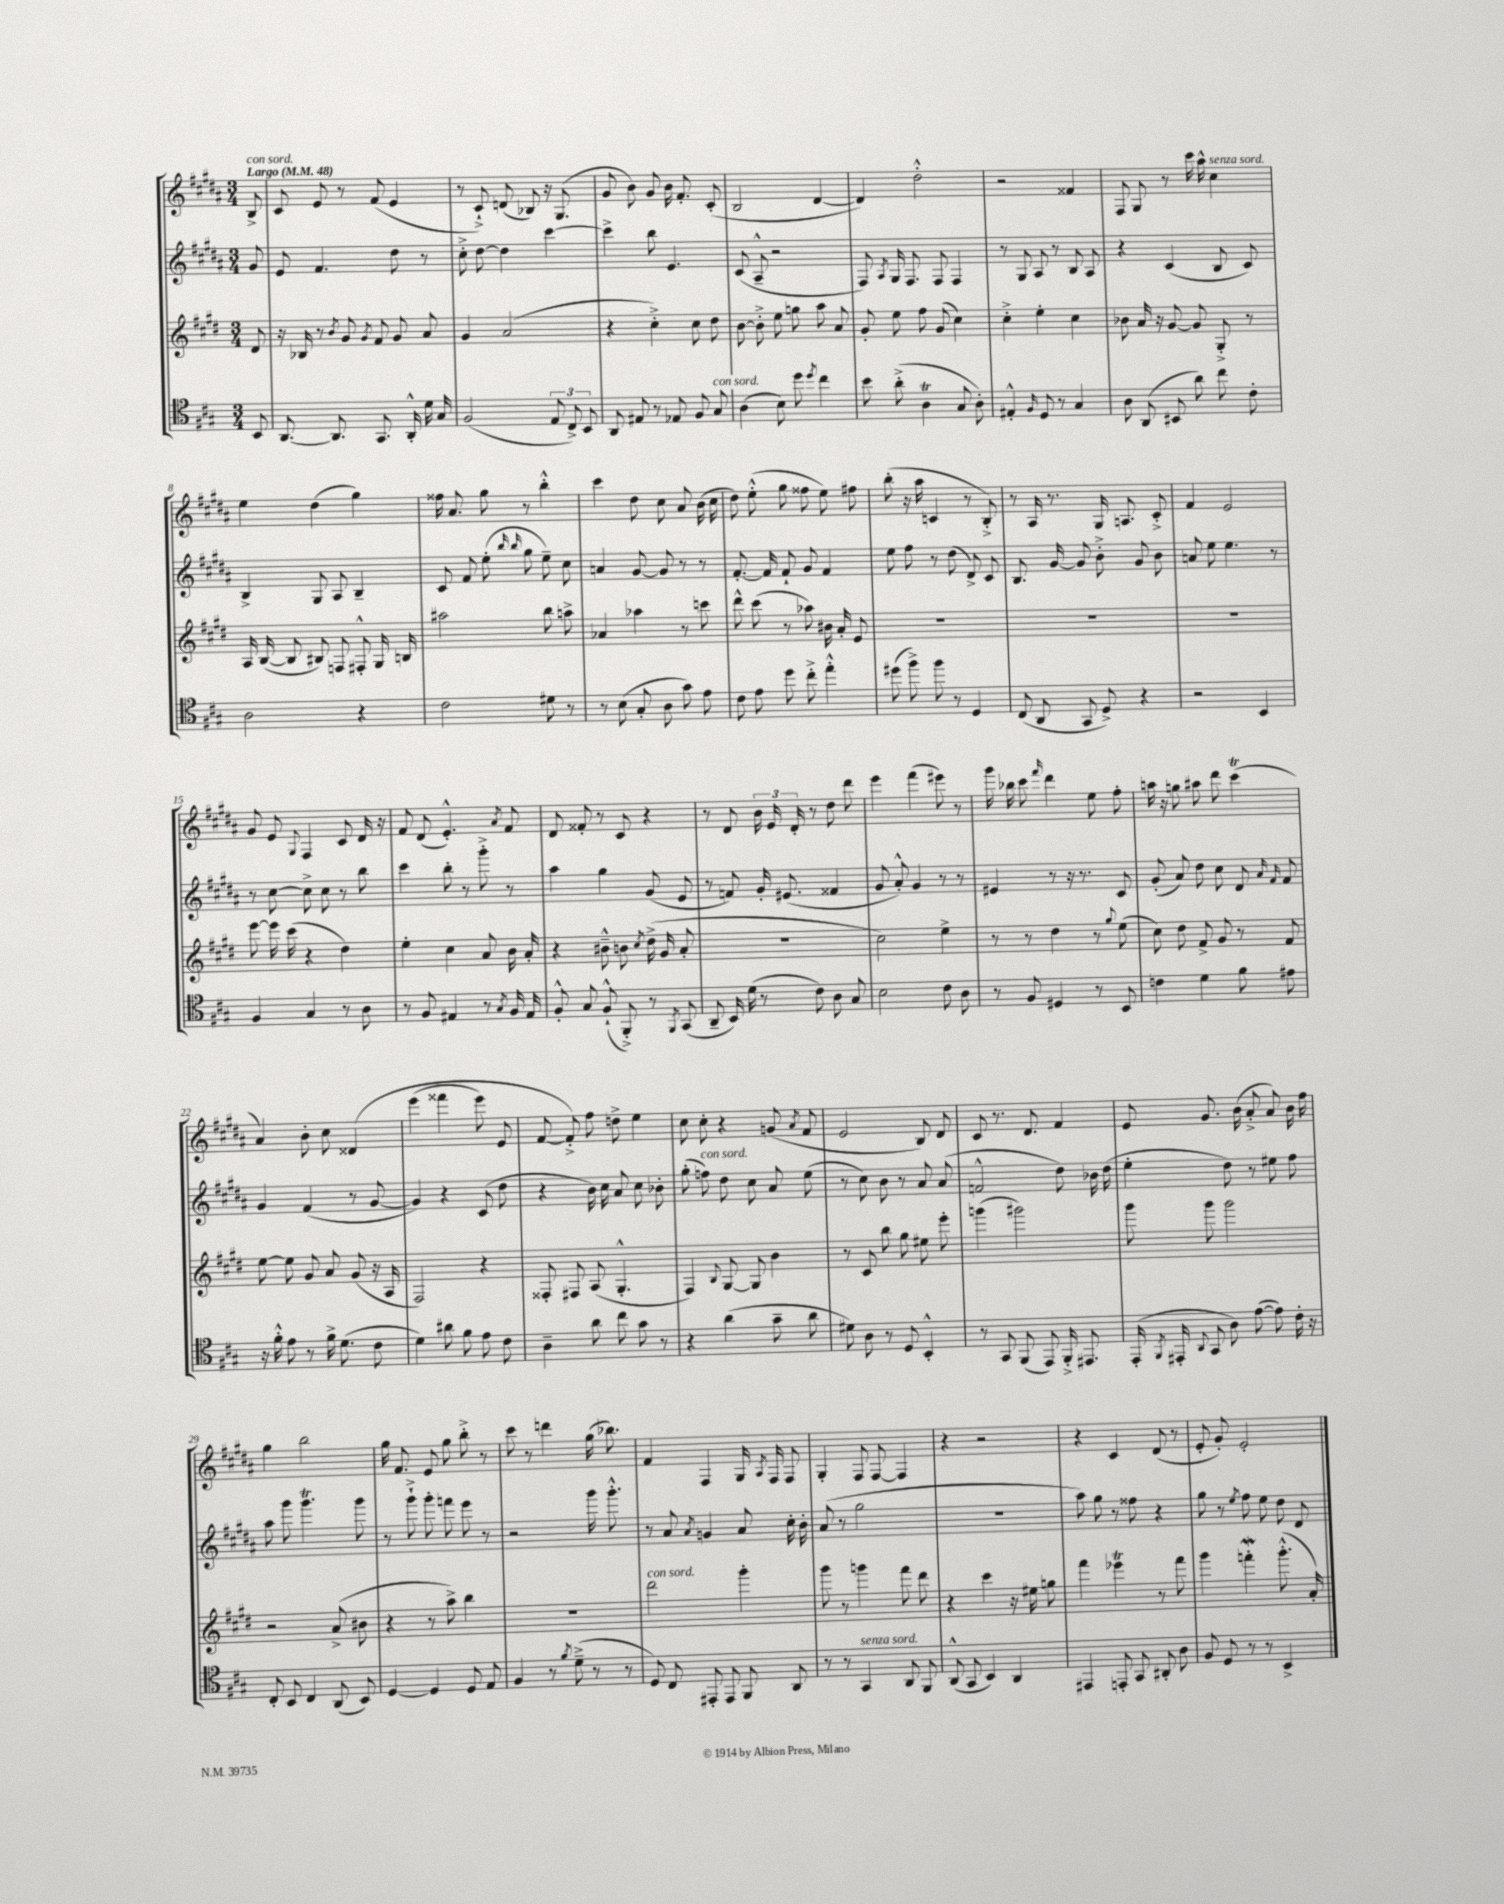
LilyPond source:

<<
\new StaffGroup <<
\new Staff = "s0" {
    \clef treble \key b \major \numericTimeSignature \time 3/4 \partial 8 \tempo "Largo" 4 = 48
    \autoBeamOff b8->^\markup { \italic "con sord." } |
    cis'8 e'8 r8 fis'8( e'4 |
    r8 cis'8-!->) d'8( bes8) r16 gis8.( |
    gis'8 b'8) gis'8 b'16 fis'8.-. cis'8-.( |
    b2 dis'4~ |
    dis'4) dis''2-.-^ |
    r2 fisis'4 |
    fis8 gis8 r8 cis'''16 ais''16-^ cis''4^\markup { \italic "senza sord." } |
    e''4 dis''4( gis''4) |
    fisis''16 ais'8. gis''8 r8 b''4-.-^ |
    cis'''4 dis''8 cis''8 ais'8 b'16( cis''16 |
    dis''8) e''8-.-^( gis''8 fisis''8 e''8) fis''8 |
    b''8-.( r16 ais''16 c'4 r8 b8-.->) |
    r8 ais16 r8. gis16 a8. cis'8-.-> |
    fis'4 e'2 |
    gis'8 e'8 \appoggiatura { gis8 } fis4 cis'8 dis'16 r16 |
    fis'8 dis'8( e'4.-.-^) \acciaccatura { ais'8 } fis'8 |
    dis'8 fisis'8-. r8 cis'8 r4 |
    r8 dis'8 \tuplet 3/2 { b'16 e'16 dis'16-. } r8 dis''8 dis'''8 |
    e'''4 fis'''4( eis'''8) r8 |
    gis'''16 bes''16 cis'''8 \grace { fis'''16 } dis'''4 e''8 fis''8-. |
    a''16 r16 g''8 ais''8 dis'''8 cis'''4\trill( |
    ais'4) b'8-. cis''8 disis'4\( |
    e'''4( fisis'''4 e'''8) e'8 |
    fis'8~ fis'8-.->\) fis''8 d''8-> e''4 |
    cis''8 cis''8-. r4 g'8( \acciaccatura { ais'8 } fis'8 |
    e'2 b8) dis'8 |
    cis'8 r8. dis'8. fis'4 |
    e'8 gis'8. b'16( ais'8-.-> ais'8) b'16 fis''16 |
    gis''4 b''2 |
    gis''16 fis'8. e'8 gis''8 b''8-.-> r8 |
    cis'''8 r8 d'''4 gis''16( bes''8.) |
    fis'4 fis4 gis16 \acciaccatura { ais8 } fis16 fis8 |
    gis4-. fis8 fis8~ fis4 |
    r4 r2 |
    r4 cis'4 dis'8( r8 |
    e'8-. gis'8-.) e'2-. \bar "|." |
}
\new Staff = "s1" {
    \clef treble \key b \major \numericTimeSignature \time 3/4 \partial 8
    \autoBeamOff gis'8 |
    e'8 fis'4. dis''8 r8 |
    cis''8-.-> dis''8~ dis''4 cis'''4~ |
    cis'''4-> b''8 e'4. |
    cis'8( ais8---^ r2 |
    fis8) \acciaccatura { ais8 } gis16 fis8. fis8 fis4 |
    r8 gis8 ais8 r8 b8 ais8 |
    r4 cis'4( b8 cis'8) |
    b4-> gis8 ais8 b4-- |
    cis'8 fis'8 e''8-.( \grace { b''16 b''16 } gis''8 e''8--) cis''8 |
    a'4 gis'8~ gis'8 r8 r8 |
    fis'8.~-. fis'16 fis'8-! gis'8 fis'4 |
    e''8 fis''8 r8 dis''8( dis'8->) cis'8 |
    b8. gis'16~ gis'8 b'8-.-> gis'8 b'8 |
    a'8 e''8 e''4. r8 |
    r8 cis''8~ cis''8-> cis''8 r8 b''8 |
    cis'''4 b''8-. r8 gis'''8-.-> r8 |
    ais''4 gis''4 gis'8( e'8 |
    r8 f'8) gis'16-. eis'8.( fisis'4 |
    gis'8 ais'8-.-^) gis'4 r8 r8 |
    eis'4 r8 r16 r8. cis'8 |
    gis'8-.( ais'8) dis''8 cis''8 dis'8 \grace { ais'16 fis'16 } fis'8 |
    gis'4 fis'4( r8 gis'8~ |
    gis'4) r4 cis'8( dis''8 |
    r4 b'16) cis''16 ais'8 cis''8 bes'8-. |
    gis''8-.( f''8^\markup { \italic "con sord." }) dis''8 cis''8 ais'8 e''8( |
    r8 cis''8) b'8 r8 ais'8 ais'8( |
    f'2-^ dis''8) bes'16 dis''16( |
    e''4-. dis''8) r8 eis''8 fis''8 |
    ais''8 gis'''8 gis'''4.\trill gis'''8 |
    r8 gis'''8-!-> gis'''8-. f'''8 e'''8 r8 |
    r2 gis'''16 gis'''8.-.-^ |
    r8 ais'8 \acciaccatura { ais'8 } g'4 ais'8 cis''16-. b'16-. |
    ais'8( r8 gis''2 |
    R2. |
    ais''8) gis''8 r8 fisis''8 r4 |
    gis''8 r8 \acciaccatura { e''8 } fis''8 e''8 dis''8 dis'8 \bar "|." |
}
\new Staff = "s2" {
    \clef treble \key e \major \numericTimeSignature \time 3/4 \partial 8
    \autoBeamOff dis'8 |
    r16 bes16 r8 \acciaccatura { b'8 } gis'8 \acciaccatura { gis'8 } fis'8 gis'8 a'8 |
    gis'4 a'2( |
    r4 cis''4-.->) cis''8 dis''8 |
    b'8~ b'8-.-> e''8 g''8 a''8 a'8 |
    gis'8-. e''8 fis''8 gis'8( cis''4) |
    cis''4-.-> e''4-. cis''4 |
    bes'8 a'16 r16 gis'8~ gis'8 gis8-.-> r8 |
    a16 b16~( b8 bis8) f8 fis8-.-^ gis16 b16 |
    ais''2 b''8 a''8-> |
    aes'4 aes''4 r8 c'''8 |
    dis'''8-^ cis'''8( r8 aes''8) bis'16 a'16-. e'8 |
    R2. |
    R2. |
    R2. |
    e'''8~ e'''16 cis'''16( r4 dis''4) |
    e''4-. cis''4 a'8 b'16 a'16-. |
    r4 bis'8---^ b'8 \acciaccatura { cis''8 } dis''16->( gis'16 a'8-. |
    R2. |
    cis''2) e''4-> |
    r8 r8 dis''4 r8 \appoggiatura { gis''8 } e''8( |
    cis''8) dis''8 fis'8-> gis'8 r8 fis'8 |
    e''8~ e''8 gis'8 a'8 gis'8( r16 a16 |
    fis2) r4 |
    fisis8-. fis8 a8( gis4.-.-^ |
    fis4) \appoggiatura { b8 } gis8~ gis8 b'4 |
    r8 cis'8 b''8 gis''8 eis''8 e'''8-. |
    g'''4( gis'''2) |
    gis'''8 gis'''8 gis'''2 |
    r2 a'8->( bis'8 |
    r4 r8 a''8->) b''4 |
    R2. |
    dis'''2^\markup { \italic "con sord." } gis'''4-. |
    gis'''8 r8 g'''4 fis'''8 dis'''8 |
    r4 cis'''4 r16 eis''16 g''8 |
    fis'''4 ees'''4\trill r8 fis'''8 |
    gis'''4 f'''4-.\mordent gis'''8.-.-^( a'16-.) \bar "|." |
}
\new Staff = "s3" {
    \clef tenor \key a \major \numericTimeSignature \time 3/4 \partial 8
    \autoBeamOff b,8 |
    a,8.~ a,8. gis,8. a,16-.-^ d'16 gis16 |
    fis2( \tuplet 3/2 { e8 cis8->) b,8 } |
    a,8 eis8 r8 ees8 fis8 gis8^\markup { \italic "con sord." } |
    a4( b8) d''8 \acciaccatura { d''8 } cis''4 |
    b'8 a'8-.->( a4\trill gis8 a8-.) |
    eis4-.-^ \grace { fis16 } d8 r8 gis4 |
    a8 a,8( bis,8 a'8) cis''8 cis'8-. |
    a2 r4 |
    cis'2 dis'8 r8 |
    r8 b8( gis8-. a8 gis'8) e'8 |
    cis'8 e'8 d''8 cis''8-.-> e''4-.-^ |
    dis''8( fis''8->) fis''8 r8 d4 |
    cis8( a,8 gis,8 d8->) r4 |
    r2 b,4 |
    fis4 gis4 r8 a8 |
    r8 fis8 eis4 r8 \acciaccatura { gis8 } fis16 eis16 |
    fis8-.-^ gis8 fis8-!-^( fis,8-.->) r8 \acciaccatura { fis,8 } gis,8( |
    a,8-- b,16) d'16( r8 cis'8) a8 gis8 |
    b2 cis'8 a8 |
    r8 fis8 dis4 r8 b,8 |
    c'4 d'4 fis'8 eis'8 |
    r16 fis'16-.-^ e'8 r8 fis'16-> d'8.( cis'8 |
    d'4) ais'8 fis'8 e'8 cis'8 |
    a4-- a'8 cis''8 gis'8 r8 |
    r4 a'4( gis'8-- a'8 |
    dis'8) a8 r8 d8 b,4-.-^ |
    r8 gis,8 fis,8( e,8) fis,16-.-> eis,8. |
    e,16-.( \acciaccatura { fis,8 } eis,16-. \appoggiatura { a,8 } gis,8 a8) e'8~( e'8) cis'16-. r16 |
    cis8-. b,8 cis4 a,8( b,8) |
    d4~ d4 d8 e8 |
    fis4 r8 \acciaccatura { fis'8 } d'8--->( r8 r8 |
    d8) cis8 eis,8-. eis,8 fis,8 a,8 |
    r8 r8 gis,4^\markup { \italic "senza sord." } a,8 fis,8 |
    a,8-^( gis,8 b,4) a,4 |
    eis,4 e,8-. gis,8 ais,8-. a8 |
    fis8 d8 r8 r8 b,4-> \bar "|." |
}
>>
>>
